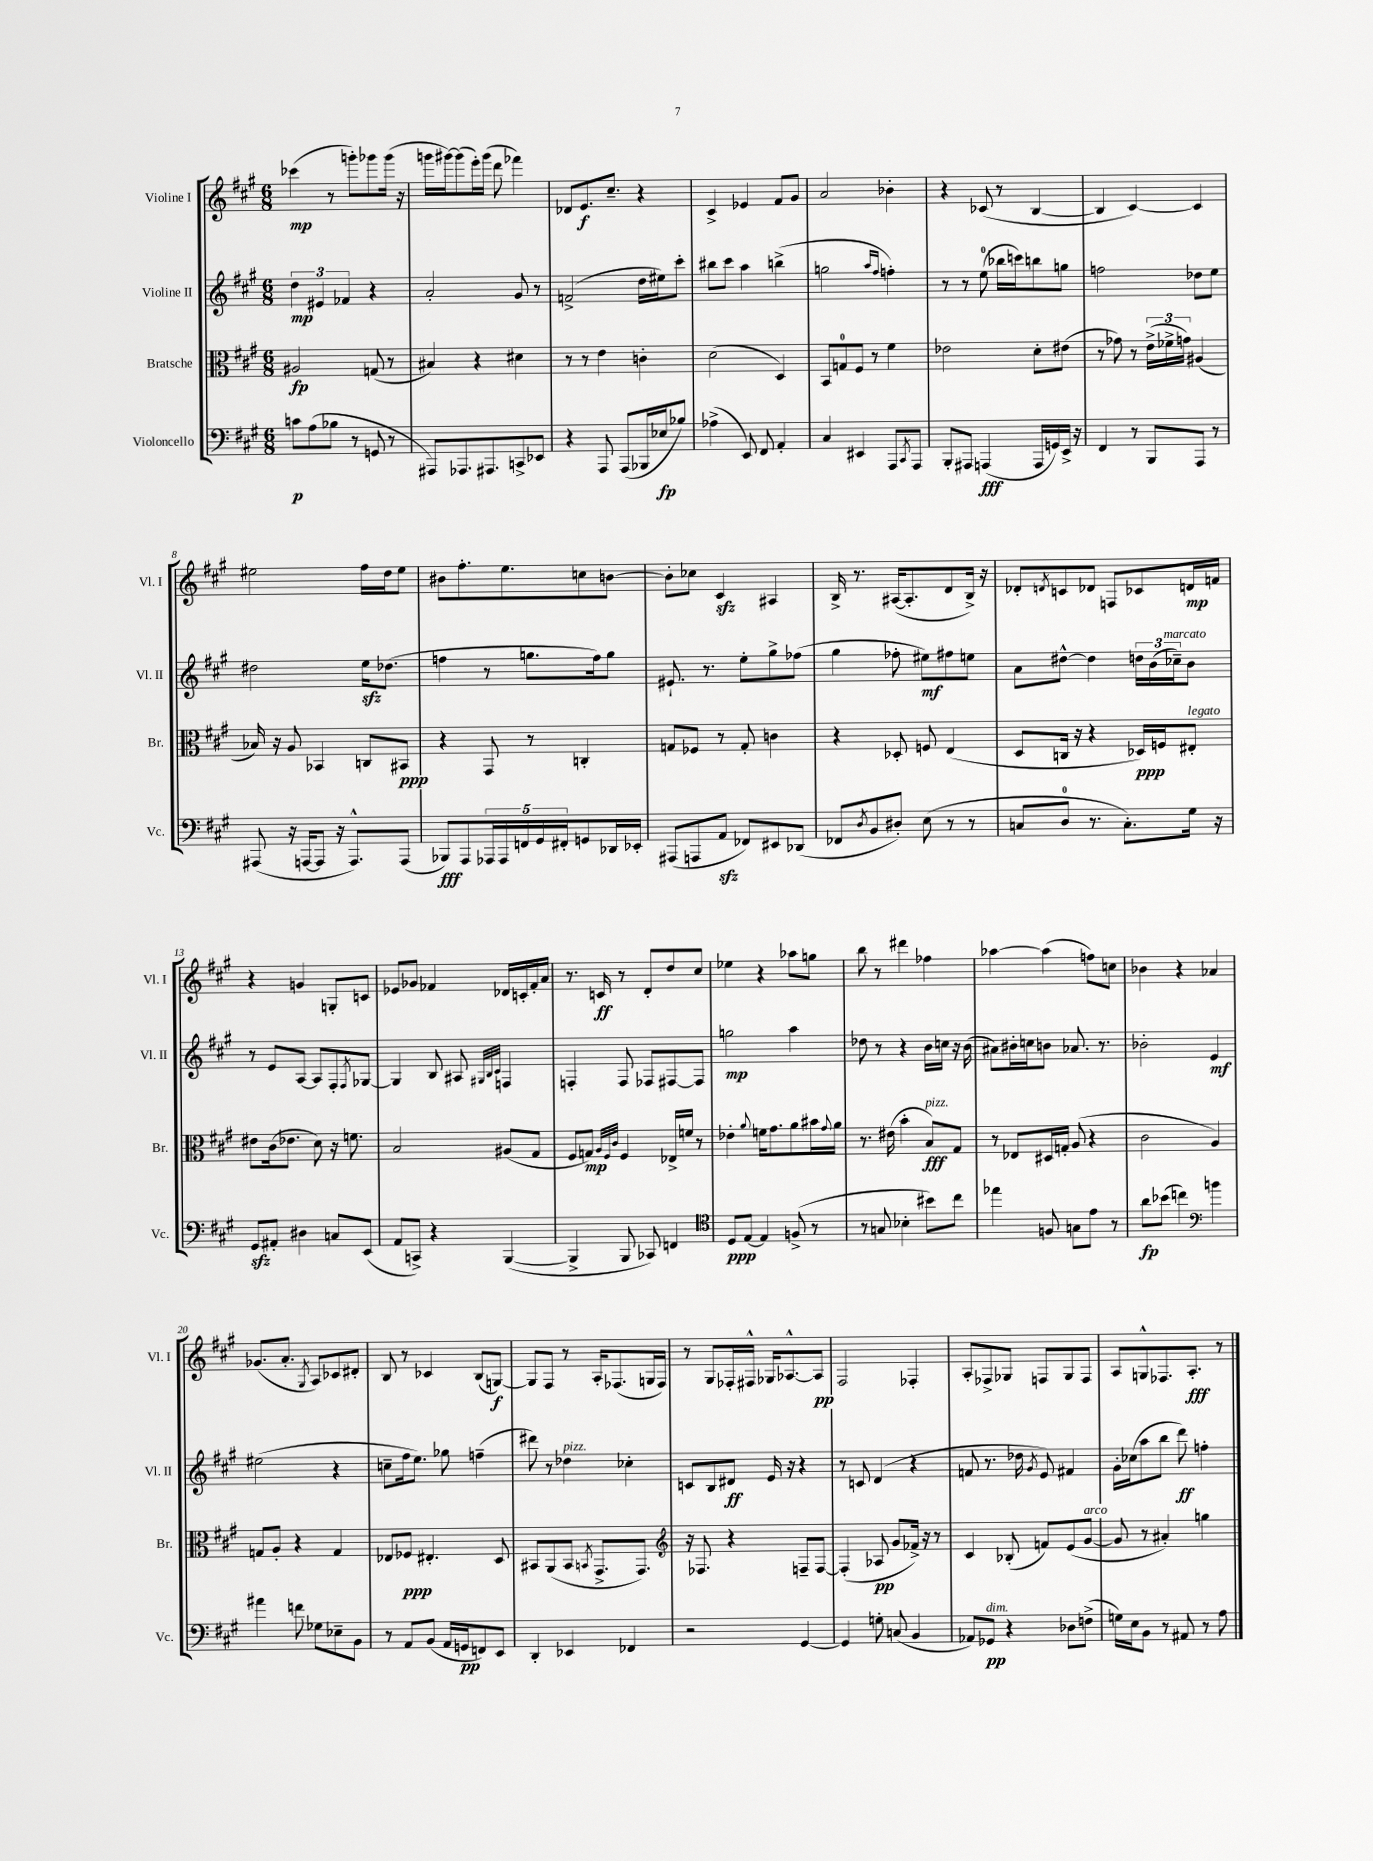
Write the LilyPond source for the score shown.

<<
\new StaffGroup <<
\new Staff = "s0" \with { instrumentName = "Violine I" shortInstrumentName = "Vl. I" } {
    \clef treble \key a \major \numericTimeSignature \time 6/8
    ces'''4\mp( r8 g'''8-.) ges'''8 ges'''16( r16 |
    g'''16 gis'''16~) gis'''8( e'''16-.) gis'''16( d'''8 fes'''4) |
    des'8 e'8.\f cis''8.-- r4 |
    cis'4-> ees'4 fis'8 gis'8 |
    a'2 bes'4-. |
    r4 ces'8( r8 b4~ |
    b4 cis'4~) cis'4 |
    eis''2 fis''16 d''16 eis''8 |
    bis'8 fis''8.-. e''8. c''8 b'8~ |
    b'8-. ces''8 cis'4\sfz ais4 |
    b16-> r8. ais16~( ais8.-. d'8 b16->) r16 |
    des'8-. \acciaccatura { d'8 } c'8 des'8 f8 ces'8 d'16\mp f'16 |
    r4 g'4 g8-. c'8 |
    ees'8 ges'8 fes'4 des'16 c'16-. fes'16-. a'16 |
    r8. c'16\ff r8 d'8-. d''8 cis''8 |
    ees''4 r4 aes''8 g''8 |
    b''8 r8 dis'''4 fes''4 |
    aes''4~ aes''4( f''8) c''8 |
    bes'4 r4 aes'4 |
    ges'8.( a'8.-. \acciaccatura { gis8 } a8) ces'8 dis'8-. |
    b8 r8 ces'4 b8( g8~\f) |
    g8 fis8 r8 a16-. fes8.( g16 fes16) |
    r8 gis8 fes16-. fis16-^ ges16 aes8.~-^ aes8\pp |
    fis2 fes4-. |
    a8-. fes8-> ges8 f8 ges8 f8 |
    a8 g8-^ fes8. a8.-.\fff r8 \bar "|." |
}
\new Staff = "s1" \with { instrumentName = "Violine II" shortInstrumentName = "Vl. II" } {
    \clef treble \key a \major \numericTimeSignature \time 6/8
    \tuplet 3/2 { d''4\mp eis'4 fes'4 } r4 |
    a'2-. gis'8 r8 |
    f'2->( d''16 eis''16) cis'''8-. |
    bis''8 cis'''8 a''4 b''4->( |
    g''2 \grace { a''16 fis''16 } f''4-.) |
    r8 r8 e''8-0( bes''16 c'''16) b''8 g''8 |
    f''2 des''8 e''8 |
    dis''2 e''16\sfz des''8.( |
    f''4 r8 g''8. f''16) g''8 |
    eis'8.-! r8. e''8-. gis''8-> fes''8( |
    gis''4 fes''8-. eis''8\mf) fis''8 e''8 |
    a'8 dis''8~-^ dis''4 \tuplet 3/2 { d''16 b'16( ces''16--^\markup { \italic "marcato" }) } b'8 |
    r8 e'8 a8~ a8 fis8-. \acciaccatura { fis8 } ges8~ |
    ges4 b8 ais8 \grace { gis32 b32 cis'32 } f4 |
    f4-. f8 fes8 fis8~ fis8 |
    g''2\mp a''4 |
    des''8 r8 r4 b'16 c''16 r16 b'16( |
    ais'8) bis'16-. c''16 b'8 aes'8. r8. |
    bes'2-. e'4\mf |
    eis''2( r4 |
    c''8-- fis''16 e''8.) ges''8 f''4--( |
    dis'''8) r8 des''4^\markup { \italic "pizz." } ces''4-. |
    c'8 b8 dis'8\ff e'16 r16 r4 |
    r8 c'8 d'4( r4 |
    f'8 r8. des''16 \acciaccatura { gis'8 } e'8) fis'4 |
    gis'16-. ces''16( a''8 b''8 d'''8\ff) f''4-. \bar "|." |
}
\new Staff = "s2" \with { instrumentName = "Bratsche" shortInstrumentName = "Br." } {
    \clef alto \key a \major \numericTimeSignature \time 6/8
    ais2\fp g8( r8 |
    bis4) r4 dis'4 |
    r8 r8 e'4 c'4-. |
    d'2( d4) |
    b,8 g8-0 fis8 r8 fis'4 |
    ees'2 d'8-. eis'8( |
    r8 ges'8) r8 \tuplet 3/2 { e'16->( fes'16-> g'16) } ais4( |
    bes16) r16 a8 bes,4 c8 bis,8\ppp |
    r4 gis,8 r8 c4-. |
    g8 fes8 r8 g8-. c'4 |
    r4 des8-. f8 e4( |
    d8 c16 r16 r4 des16\ppp) f16 eis8-.^\markup { \italic "legato" } |
    eis'8 cis'16( ees'8. d'8) r16 f'8. |
    b2 ais8( gis8 |
    fis8 g8\mp) \grace { a32 fis32 cis'32 } fis4 ees16-> f'16 r8 |
    ees'4-. \appoggiatura { a'8 } f'16 gis'8. a'8 bis'16 \appoggiatura { gis'8 } a'16 |
    r8. eis'16( b'4-. b8\fff^\markup { \italic "pizz." }) gis8 |
    r8 ees8 dis16 g16-. a8( r4 |
    cis'2 a4) |
    g8 a8-. r4 g4 |
    ees8 fes8\ppp eis4.-. d8 |
    bis,8 a,8( bis,8 \acciaccatura { b,8 } gis,8.-> gis,8.) |
    \clef treble r16 fes8. r4 f8-- f8~ |
    f4-.( aes8\pp gis'8 fes'16->) r16 r8 |
    cis'4 bes8-.( f'8) e'8( gis'8~^\markup { \italic "arco" } |
    gis'8 r8 ais'4-.) g''4 \bar "|." |
}
\new Staff = "s3" \with { instrumentName = "Violoncello" shortInstrumentName = "Vc." } {
    \clef bass \key a \major \numericTimeSignature \time 6/8
    c'8\p a8( bes8 r8 g,8 r8 |
    ais,,8) aes,,8. ais,,8. c,8-> ees,8 |
    r4 a,,8 a,,8( bes,,16 ees16\fp bes8) |
    aes4->( e,8) fis,8 a,4-. |
    cis4 eis,4 a,,8 \acciaccatura { cis,8 } a,,8 |
    b,,8-. ais,,8 a,,4\fff( a,,16 g,16) e,16-> r16 |
    fis,4 r8 b,,8 a,,8 r8 |
    ais,,8( r16 a,,16~ a,,8 r16 a,,8.-^) a,,8( |
    bes,,8\fff) a,,8 \tuplet 5/4 { aes,,16 aes,,16 f,16 gis,16 fis,16-. } g,8 des,16 ees,16-. |
    ais,,8( a,,8 a,8\sfz fes,8) eis,8 des,8( |
    fes,8 \acciaccatura { d8 } b,8 dis8-.) e8( r8 r8 |
    c8 d8-0 r8. c8.-.) gis16 r16 |
    gis,8\sfz ais,8-. dis4 c8 e,8( |
    a,8 c,8->) r4 b,,4~( |
    b,,4-> b,,8 ces,8) f,4 |
    \clef tenor d8\ppp e8~ e4 f8->( r8 |
    r8 g8 bes4-. bis'8) cis''8 |
    ees''4 f8 g8 e'8 r8 |
    a'8\fp bes'8( c''4) \clef bass b'4 |
    ais'4 f'8 ges8 ees8-- b,8 |
    r8 a,8 b,8( a,16 g,16\pp f,8) e,8 |
    d,4-. ees,4 fes,4 |
    r2 gis,4~ |
    gis,4 g8-. c8( b,4 |
    aes,8) ges,8\pp^\markup { \italic "dim." } r4 des8 f8->( |
    g16) e16 b,8 r8 ais,8 r8 a8 \bar "|." |
}
>>
>>
